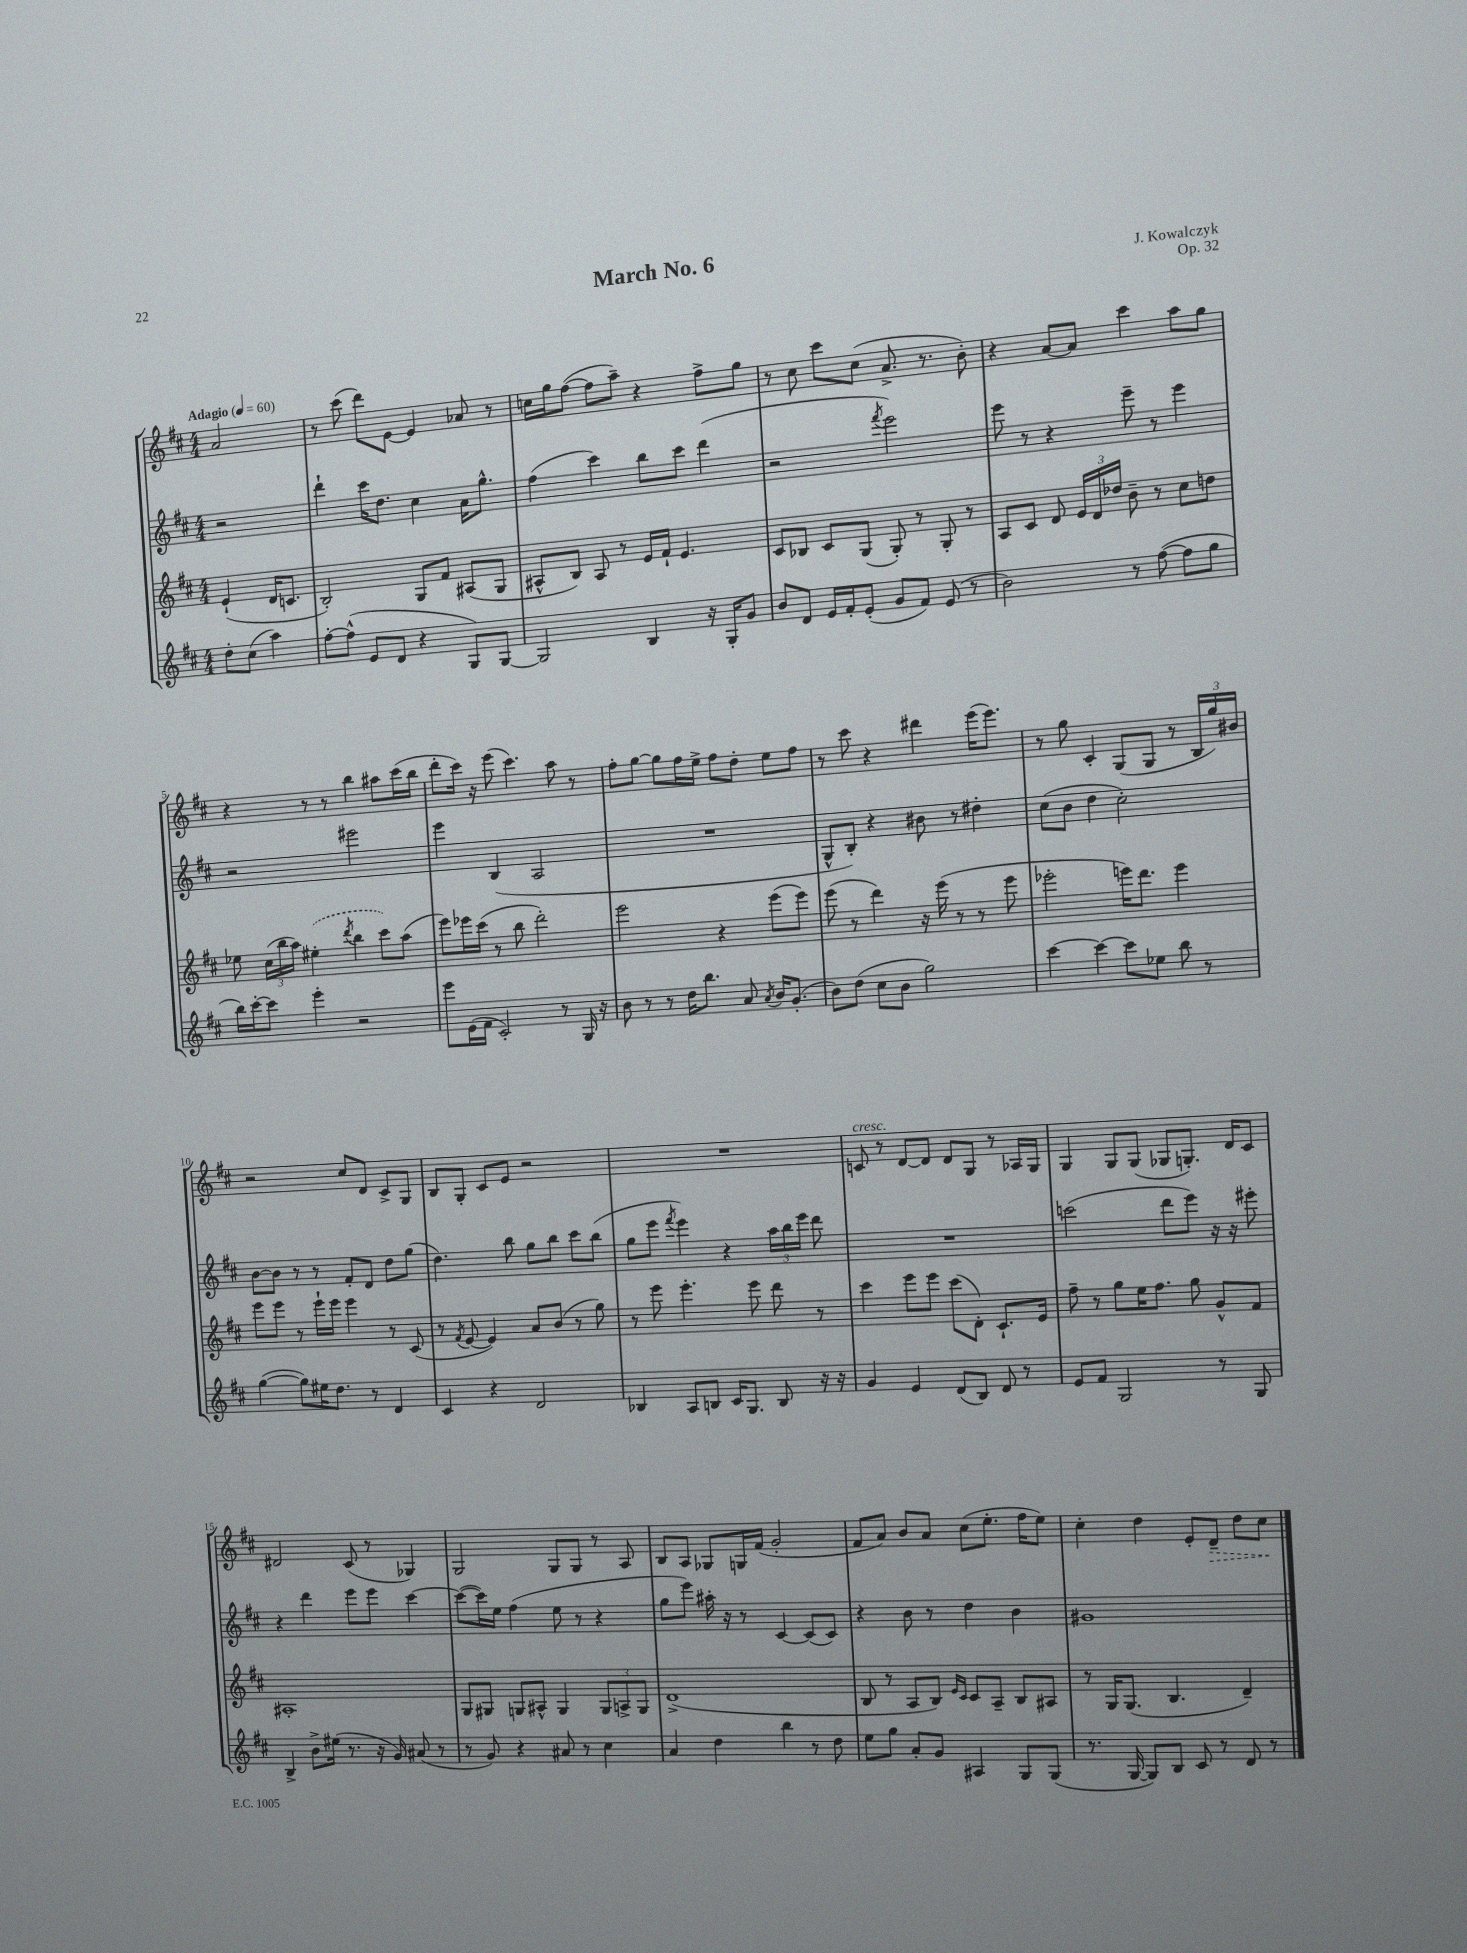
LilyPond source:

\header { title = "March No. 6" composer = "J. Kowalczyk" opus = "Op. 32" }
<<
\new StaffGroup <<
\new Staff = "s0" {
    \clef treble \key d \major \numericTimeSignature \time 4/4 \partial 2 \tempo "Adagio" 4 = 60
    \autoBeamOff a'2 |
    r8 cis'''8( d'''8[) e'8]~ e'4 aes'8 r8 |
    c''16[ g''16 fis''8]~( fis''8[ a''8]--) r4 fis''8[-> g''8] |
    r8 cis''8 cis'''8[ cis''8]( a'8.-> r8. b'8-.) |
    r4 a'8[~ a'8] cis'''4 a''8[ g''8] |
    r4 r8 r8 b''4 ais''8[ cis'''16( b''16] |
    d'''8[-. cis'''16]) r16 e'''8( cis'''4.) a''8 r8 |
    fis''8[-. g''8]~ g''8[ fis''16 e''16]-> fis''8[ d''8]-. e''8[ fis''8] |
    r8 cis'''8 r4 dis'''4 e'''16[( e'''8.]) |
    r8 g''8 cis'4-. g8[( g8] r8 \tuplet 3/2 { b16[ g''16) bis'16] } |
    r2 cis''8[ d'8] cis'8[-> g8] |
    b8[ g8]-. cis'8[ e'8] r2 |
    R1 |
    c'8^\markup { \italic "cresc." } r8 d'8[~ d'8] d'8[ g8] r8 aes16[ g16] |
    g4 g8[ g8]( ges8[ g8.]-.) d'16[ cis'8] |
    dis'2 cis'8( r8 ges4) |
    g2 g8[ g8] r8 a8 |
    b8[ a8] ges8[ g16 fis'16]( g'2-. |
    fis'8[ a'8]) b'8[ a'8] cis''8[( e''8.]-. fis''16[ e''8]) |
    cis''4-. d''4 e'8[-. \once \override Hairpin.style = #'dashed-line d'8]--\> d''8[ cis''8]\! \bar "|." |
}
\new Staff = "s1" {
    \clef treble \key d \major \numericTimeSignature \time 4/4 \partial 2
    \autoBeamOff r2 |
    d'''4-! cis'''16[ d''8.] cis''4 a'16[ g''8.]-^ |
    fis''4( cis'''4) b''8[ cis'''8] d'''4( |
    r2 \acciaccatura { fis'''8 } e'''2) |
    e'''8 r8 r4 e'''8-- r8 e'''4 |
    r2 eis'''2 |
    e'''4 b4( a2 |
    R1 |
    g8[-^ b8]-.) r4 bis'8 r8 dis''4-. |
    cis''8[( b'8] d''4 cis''2-.) |
    b'8[~ b'8] r8 r8 fis'8[-. d'8] d''8[ g''8]( |
    d''4.) b''8 g''8[ b''8] cis'''8[ b''8]( |
    g''8[ e'''8] \acciaccatura { fis'''8 } e'''4) r4 \tuplet 3/2 { a''16[ b''16 e'''16] } d'''8 |
    R1 |
    c'''2( d'''8[ e'''8]) r16 r16 eis'''8-. |
    r4 d'''4 e'''8[ e'''8] cis'''4~ |
    cis'''8[~( cis'''16) e''16] fis''4( e''8 r8 r4 |
    g''8[ e'''8]) ais''16-. r16 r8 cis'4~ cis'8[( cis'8]) |
    r4 b'8 r8 d''4 b'4 |
    gis'1 \bar "|." |
}
\new Staff = "s2" {
    \clef treble \key d \major \numericTimeSignature \time 4/4 \partial 2
    \autoBeamOff e'4-!( d'16[ c'8.] |
    b2-.) g8[ fis'8] ais8[( g8] |
    ais8[-^ b8]) ais8 r8 e'16[ fis'16]-! e'4. |
    cis'8[ bes8] cis'8[ g8]( g8-.) r8 g8-. r8 |
    a8[ cis'8] d'8 \tuplet 3/2 { e'16[ d'16 des''16] } b'8-- r8 cis''8[ d''8] |
    ees''8 \tuplet 3/2 { cis''16[( b''16 a''16]) } \once \slurDashed eis''4-.( \acciaccatura { d'''8 } b''4 cis'''8[) a''8]( |
    e'''8[) ees'''16 cis'''16]( r8 b''8 d'''2-.) |
    e'''2 r4 e'''8[( e'''8]) |
    e'''8( r8 d'''4) r16 e'''16( r8 r8 e'''8 |
    ees'''2-. e'''16[) d'''8.] e'''4 |
    e'''8[ e'''8] r8 e'''16[-! e'''16] e'''4 r8 cis'8( |
    r8 \acciaccatura { fis'8 } e'8~ e'4) a'8[ b'8]( r8 g''8) |
    r8 e'''8 e'''4.-. e'''8 d'''8 r8 |
    cis'''4 e'''8[ e'''8] cis'''8[( d'8]-.) cis'8.[-! e'16] |
    fis''8-- r8 g''8[ e''16 fis''8.] g''8 g'8[-^ fis'8] |
    ais1-. |
    g8[ gis8] g8[ ais8]-^ g4 \tuplet 3/2 { g8[ a8-> g8] } |
    d'1->( |
    b8 r8 a8[ b8]) \grace { e'16[ cis'16] } cis'8[ a8]-- b8[ ais8] |
    r8 g16[ g8.]( b4. d'4--) \bar "|." |
}
\new Staff = "s3" {
    \clef treble \key d \major \numericTimeSignature \time 4/4 \partial 2
    \autoBeamOff d''8[-. cis''8]( a''4) |
    fis''8[~-. fis''8]-^( e'8[ d'8] r4 g8[) g8]~ |
    g2 b4 r16 g16[-. g'8] |
    b'8[ d'8] e'16[ fis'16-. e'8]-.( g'8[ fis'8]) e'8( r8 |
    b'2) r8 fis''8~( fis''8[ g''8] |
    b''16[) cis'''16~-. cis'''8] e'''4-. r2 |
    e'''8[ e'16( fis'16] cis'2-.) r8 g16 r16 |
    b'8 r8 r8 d''16[ b''8.] a'8 \acciaccatura { a'8 } b'16[ g'8.]-.( |
    b'8[) d''8]( cis''8[ b'8] g''2) |
    cis'''4~ cis'''4~ cis'''8[ ees''8] b''8 r8 |
    g''4~( g''8[) eis''16 d''8.] r8 d'4 |
    cis'4 r4 d'2 |
    bes4 a8[ b8] cis'16[ g8.] b8 r16 r16 |
    g'4 e'4 d'8[( b8]) d'8 r8 |
    e'8[ fis'8] g2 r8 g8 |
    b4-> b'8[-> eis''16]( r8. r16 g'16) ais'8( r8 |
    r8 g'8) r4 ais'8 r8 cis''4 |
    a'4 d''4 b''4 r8 d''8 |
    e''8[ g''8] a'8[-. g'8] ais4 g8[ g8]( |
    r8. g16~ g8[) b8] cis'8 r8 d'8 r8 \bar "|." |
}
>>
>>
